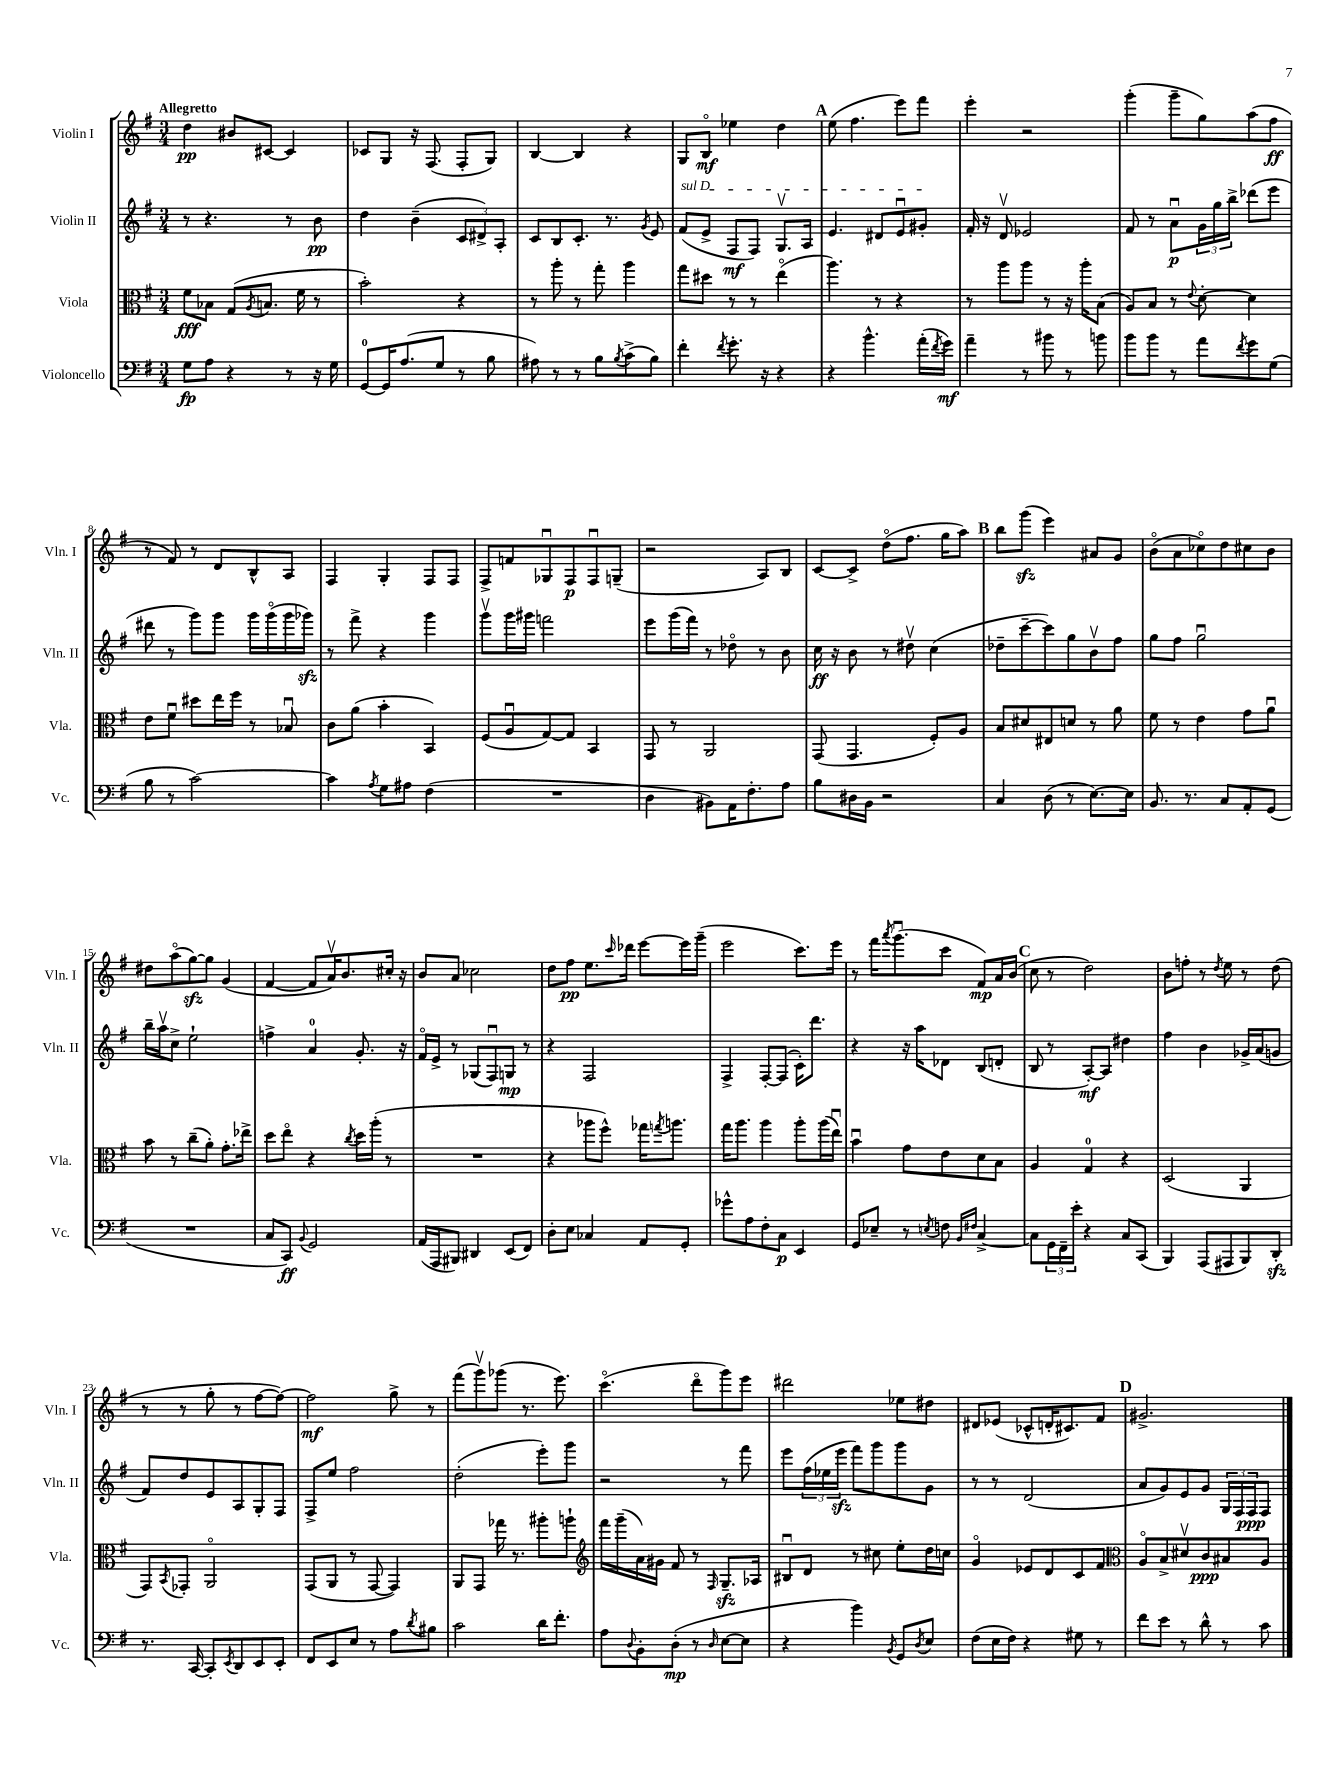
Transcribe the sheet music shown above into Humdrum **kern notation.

**kern	**dynam	**kern	**dynam	**kern	**dynam	**kern	**dynam
*part4	*part4	*part3	*part3	*part2	*part2	*part1	*part1
*staff4	*staff4	*staff3	*staff3	*staff2	*staff2	*staff1	*staff1
*I"Violoncello	*	*I"Viola	*	*I"Violin II	*	*I"Violin I	*
*I'Vc.	*	*I'Vla.	*	*I'Vln. II	*	*I'Vln. I	*
*clefF4	*	*clefC3	*	*clefG2	*	*clefG2	*
*k[f#]	*	*k[f#]	*	*k[f#]	*	*k[f#]	*
*M3/4	*	*M3/4	*	*M3/4	*	*M3/4	*
=1	=1	=1	=1	=1	=1	=1	=1
!	!	!	!	!	!	!LO:TX:a:B:t=Allegretto	!
8G\L	fp	8f#\L	fff	8r	.	4dd\	pp
8A\J	.	8B-X\J	.	4.r	.	.	.
4r	.	(8G/L	.	.	.	8b#X/L	.
.	.	8qA/	.	.	.	.	.
.	.	8.Bn/J	.	.	.	[8c#X/J	.
8r	.	.	.	8r	.	4c#/]	.
.	.	16f#\	.	.	.	.	.
16r	.	8r	.	8b\	pp	.	.
16G\	.	.	.	.	.	.	.
=2	=2	=2	=2	=2	=2	=2	=2
[8GG/L	.	2b'\)	.	4dd\	.	8c-X/L	.
16GG/K]	.	.	.	.	.	8G/J	.
(8.A/	.	.	.	.	.	.	.
.	.	.	.	(4b~\	.	16r	.
.	.	.	.	.	.	(8.F#/	.
8G/J	.	.	.	.	.	.	.
8r	.	4r	.	12c/L	.	8F#'/L	.
.	.	.	.	12d#X^/)	.	.	.
8B\	.	.	.	.	.	8G/J)	.
.	.	.	.	12A'/J	.	.	.
=3	=3	=3	=3	=3	=3	=3	=3
8A#X\)	.	8r	.	8c/L	.	[4B/	.
8r	.	8aa'\	.	8B/	.	.	.
8r	.	8r	.	8.c'/J	.	4B/]	.
8B\L	.	8gg'\	.	.	.	.	.
.	.	.	.	8.r	.	.	.
8qB/	.	.	.	.	.	.	.
(8c^\	.	4aa\	.	.	.	4r	.
.	.	.	.	8qg/	.	.	.
8B\J)	.	.	.	8e/	.	.	.
=4	=4	=4	=4	=4	=4	=4	=4
!	!	!	!	!LO:TX:a:i:t=sul D	!	!	!
4f#'\	.	8gg\L	.	(8f#/L	.	8G/L	.
.	.	8dd#X\J	.	8e^/J	.	8B/J	mf
8qf#/	.	.	.	.	.	.	.
8.g'\	.	8r	.	8F#/L	mf	4ee-X\	.
.	.	8r	.	8F#/J)	.	.	.
16r	.	.	.	.	.	.	.
4r	.	(4ee\	.	8.Gv/L	.	4dd\	.
.	.	.	.	16A/Jk	.	.	.
!!LO:REH:place=s1:t=A
=5	=5	=5	=5	=5	=5	=5	=5
4r	.	4.aa\)	.	4.e/	.	(8ee\	.
.	.	.	.	.	.	4.ff#\	.
4.b^^\	.	.	.	.	.	.	.
.	.	8r	.	8d#X/L	.	.	.
.	.	4r	.	8eu/	.	8eee\L)	.
(16a'\LL	.	.	.	8g#X'/J	.	8fff#\J	.
8qf#/	.	.	.	.	.	.	.
16g\JJ)	mf	.	.	.	.	.	.
=6	=6	=6	=6	=6	=6	=6	=6
4a~\	.	8r	.	16f#'/	.	4eee'\	.
.	.	.	.	16r	.	.	.
.	.	8aa\L	.	8dv/	.	.	.
8r	.	8aa\J	.	2e-X/	.	2r	.
8b#X\	.	8r	.	.	.	.	.
8r	.	16r	.	.	.	.	.
.	.	16aa'\KL	.	.	.	.	.
8bn\	.	(8B\J	.	.	.	.	.
=7	=7	=7	=7	=7	=7	=7	=7
8b\L	.	8A/L)	.	8f#/	.	(4ggg'\	.
8b\J	.	8B/J	.	8r	.	.	.
8r	.	8r	.	8au\L	p	8ggg~\L	.
.	.	8qqe/	.	.	.	.	.
8a\L	.	[8d'\	.	24g\L	.	8gg\)	.
.	.	.	.	24gg\	.	.	.
.	.	.	.	24bb^\JJ	.	.	.
8qf#/	.	.	.	.	.	.	.
8g\	.	4d\]	.	(8ddd-X\L	.	(8aa\	.
(8G\J	.	.	.	8eee\J	.	8ff#\J	ff
!!LO:LB:g=z
=8	=8	=8	=8	=8	=8	=8	=8
8B\	.	8e\L	.	8ddd#X\	.	8r	.
8r	.	8f#u\J	.	8r	.	8f#/)	.
[2c\)	.	8dd#X\L	.	8ggg\L)	.	8r	.
.	.	16ee\L	.	8ggg\J	.	8d/L	.
.	.	16ff#\JJ	.	.	.	.	.
.	.	8r	.	16ggg\LL	.	8B^^/	.
.	.	.	.	(16ggg\	.	.	.
.	.	8B-Xu/	.	16ggg\	.	8A/J	.
.	.	.	.	16ggg-Xzz\JJ)	.	.	.
=9	=9	=9	=9	=9	=9	=9	=9
4c\]	.	8c\L	.	8r	.	4F#/	.
.	.	(8a\J	.	8fff#^\	.	.	.
8qA/	.	.	.	.	.	.	.
8G\L	.	4b'\	.	4r	.	4G'/	.
8A#X\J	.	.	.	.	.	.	.
(4F#\	.	4BB/)	.	4ggg\	.	8F#/L	.
.	.	.	.	.	.	8F#/J	.
=10	=10	=10	=10	=10	=10	=10	=10
2.r	.	(8F#/L	.	8gggv\L	.	8F#^/L	.
.	.	8Au/	.	16ggg\L	.	8fn/	.
.	.	.	.	16ggg#X\JJ	.	.	.
.	.	[8G/)	.	2fffn\	.	8G-Xu/	.
.	.	8G/J]	.	.	.	8F#/	p
.	.	4BB/	.	.	.	8F#u/	.
.	.	.	.	.	.	(8Gn~/J	.
=11	=11	=11	=11	=11	=11	=11	=11
4D\	.	8GG/	.	8eee\L	.	2r	.
.	.	8r	.	(16ggg\L	.	.	.
.	.	.	.	16fff#\JJ)	.	.	.
8BB#X\L)	.	2AA/	.	8r	.	.	.
16AA\K	.	.	.	8dd-X\	.	.	.
8.F#'\	.	.	.	.	.	.	.
.	.	.	.	8r	.	8A/L)	.
8A\J	.	.	.	8b\	.	8B/J	.
=12	=12	=12	=12	=12	=12	=12	=12
8B\L	.	(8GG/	.	16cc\	ff	[8c/L	.
.	.	.	.	16r	.	.	.
16D#X\L	.	4.GG/	.	8b\	.	8c^/J]	.
16BB\JJ	.	.	.	.	.	.	.
2r	.	.	.	8r	.	(8dd\L	.
.	.	.	.	8dd#Xv\	.	8.ff#\J	.
.	.	8F#'/L)	.	(4cc\	.	.	.
.	.	.	.	.	.	16gg\KL	.
.	.	8A/J	.	.	.	8aa\J)	.
!!LO:REH:place=s1:t=B
=13	=13	=13	=13	=13	=13	=13	=13
4C/	.	8B/L	.	8dd-X~\L	.	8bb\L	.
.	.	8d#X/	.	[8ccc~\	.	(8gggzz\J	.
(8D\	.	8E#X/	.	8ccc\])	.	4eee\)	.
8r	.	8dn/J	.	8gg\	.	.	.
[8.E\L)	.	8r	.	8bv\	.	8a#X/L	.
.	.	8a\	.	8ff#\J	.	8g/J	.
16E\Jk]	.	.	.	.	.	.	.
=14	=14	=14	=14	=14	=14	=14	=14
8.BB/	.	8f#\	.	8gg\L	.	(8b\L	.
.	.	8r	.	8ff#\J	.	8a\	.
8.r	.	.	.	.	.	.	.
.	.	4e\	.	2ggu\	.	8cc-X\)	.
8C/L	.	.	.	.	.	8dd\	.
8AA'/	.	8g\L	.	.	.	8cc#X\	.
(8GG/J	.	8au\J	.	.	.	8b\J	.
!!LO:LB:g=z
=15	=15	=15	=15	=15	=15	=15	=15
2.r	.	8b\	.	16bb~\LL	.	8dd#X\L	.
.	.	.	.	16aav\J	.	.	.
.	.	8r	.	8cc^\J	.	(8aa\	.
.	.	(8cc~\L	.	2ee`\	.	[8ggzz\)	.
.	.	8a'\J)	.	.	.	8gg\J]	.
.	.	8.g'\L	.	.	.	(4g/	.
.	.	16ee-X^\Jk	.	.	.	.	.
=16	=16	=16	=16	=16	=16	=16	=16
8C/L	.	8dd\L	.	4ffn^\	.	[4f#/	.
8CC/J)	ff	8ee\J	.	.	.	.	.
8qqBB/	.	.	.	.	.	.	.
2GG/	.	4r	.	4a/	.	8f#/L]	.
.	.	.	.	.	.	16av/K)	.
.	.	.	.	.	.	8.b/	.
.	.	8qcc/	.	.	.	.	.
.	.	16dd\LL	.	8.g'/	.	.	.
.	.	(16aa'\JJ	.	.	.	.	.
.	.	8r	.	.	.	16cc#X'/Jk	.
.	.	.	.	16r	.	16r	.
=17	=17	=17	=17	=17	=17	=17	=17
(16AA/LL	.	2.r	.	16f#/LL	.	8b/L	.
16AAA/J	.	.	.	16e^/JJ	.	.	.
8BBB#X/J)	.	.	.	8r	.	8a/J	.
4DD#X/	.	.	.	(8G-X/L	.	2cc-X\	.
.	.	.	.	8F#u/)	.	.	.
(8EE/L	.	.	.	8Gn/J	mp	.	.
8FF#/J)	.	.	.	8r	.	.	.
=18	=18	=18	=18	=18	=18	=18	=18
8D'\L	.	4r	.	4r	.	8dd\L	.
8E\J	.	.	.	.	.	8ff#\J	pp
4C-X/	.	8aa-X\L	.	2F#/	.	8.ee\L	.
.	.	8ff#^^\J)	.	.	.	.	.
.	.	.	.	.	.	16qqccc/	.
.	.	.	.	.	.	16ddd-X\Jk	.
8AA/L	.	16gg-X\KL	.	.	.	[8eee\L	.
.	.	8qggn/	.	.	.	.	.
.	.	8.aan\J	.	.	.	.	.
8GG'/J	.	.	.	.	.	16eee\L]	.
.	.	.	.	.	.	(16ggg~\JJ	.
=19	=19	=19	=19	=19	=19	=19	=19
8g-X^^\L	.	16gg\KL	.	4F#^/	.	2eee\	.
.	.	8.aa\J	.	.	.	.	.
8A\	.	.	.	.	.	.	.
8F#'\	.	4aa\	.	[8F#'/L	.	.	.
8C\J	p	.	.	(8F#/J]	.	.	.
4EE/	.	8aa'\L	.	16c'\KL)	.	8.ccc\L)	.
.	.	.	.	8.ddd\J	.	.	.
.	.	(16aa\L	.	.	.	.	.
.	.	16eeu\JJ)	.	.	.	16eee\Jk	.
=20	=20	=20	=20	=20	=20	=20	=20
8GG/L	.	4bu\	.	4r	.	8r	.
8E-X~/J	.	.	.	.	.	16fff#\KL	.
.	.	.	.	.	.	8qaaa/	.
.	.	.	.	.	.	(8.gggu\	.
8r	.	8g\L	.	16r	.	.	.
.	.	.	.	16aa\KL	.	.	.
8qEn/	.	.	.	.	.	.	.
8Fn\	.	8e\	.	8d-X\J	.	8ccc\J	.
16qqBB/LL	.	.	.	.	.	.	.
16qqF#X/JJ	.	.	.	.	.	.	.
[4C^/	.	8d\	.	(8B/L	.	8f#/L)	mp
.	.	8B\J	.	8dn'/J	.	16a/L	.
.	.	.	.	.	.	(16b/JJ	.
!!LO:REH:place=s1:t=C
=21	=21	=21	=21	=21	=21	=21	=21
8C\L]	.	4A/	.	8B/	.	8cc\	.
24GG\L	.	.	.	8r	.	8r	.
24FF#~\	.	.	.	.	.	.	.
24e'\JJ	.	.	.	.	.	.	.
4r	.	4G/	.	[8A'/L)	mf	2dd\)	.
.	.	.	.	8A/J]	.	.	.
8C/L	.	4r	.	4dd#X\	.	.	.
(8CC/J	.	.	.	.	.	.	.
=22	=22	=22	=22	=22	=22	=22	=22
4BBB/)	.	(2D/	.	4ff#\	.	8b\L	.
.	.	.	.	.	.	8ffn'\J	.
(8AAA/L	.	.	.	4b\	.	8r	.
.	.	.	.	.	.	8qdd/	.
8AAA#X/	.	.	.	.	.	8ee\	.
8BBB/)	.	4AA/	.	16g-X^/LL	.	8r	.
.	.	.	.	(16a/J	.	.	.
8DDzz'/J	.	.	.	8gn/J	.	(8dd\	.
!!LO:LB:g=z
=23	=23	=23	=23	=23	=23	=23	=23
8.r	.	8GG/L)	.	8f#/L)	.	8r	.
.	.	8qBB/	.	.	.	.	.
.	.	8GG-X'/J	.	8dd/	.	8r	.
[16CC/	.	.	.	.	.	.	.
8CC'/L]	.	2AA/	.	8e/	.	8gg'\	.
8qEE/	.	.	.	.	.	.	.
8DD/	.	.	.	8A/	.	8r	.
8EE/	.	.	.	8G'/	.	[8ff#\L	.
8EE'/J	.	.	.	8F#/J	.	8ff#\J_)	.
=24	=24	=24	=24	=24	=24	=24	=24
8FF#/L	.	(8GG/L	.	8F#^/L	.	2ff#\]	mf
8EE/	.	8AA/J	.	8ee/J	.	.	.
8E/J	.	8r	.	2ff#\	.	.	.
8r	.	[8GG/	.	.	.	.	.
8A\L	.	4GG/])	.	.	.	8gg^\	.
8qd/	.	.	.	.	.	.	.
8B#X\J	.	.	.	.	.	8r	.
=25	=25	=25	=25	=25	=25	=25	=25
2c\	.	8AA/L	.	(2dd'\	.	(8fff#\L	.
.	.	8GG/J	.	.	.	8gggv\)	.
.	.	16gg-X\	.	.	.	(8ggg-X\J	.
.	.	8.r	.	.	.	.	.
.	.	.	.	.	.	8.r	.
16d\KL	.	8aa#X'\L	.	8eee'\L)	.	.	.
8.f#'\J	.	.	.	.	.	8.eee\)	.
.	.	8aan`\J	.	8ggg\J	.	.	.
=26	=26	=26	=26	=26	=26	=26	=26
*	*	*clefG2	*	*	*	*	*
8A\L	.	16fff#\LL	.	2r	.	(4.ccc\	.
.	.	(16ggg~\	.	.	.	.	.
8qqD/	.	.	.	.	.	.	.
8BB'\	.	16a\)	.	.	.	.	.
.	.	16g#X\JJ	.	.	.	.	.
(8D'\J	mp	8f#/	.	.	.	.	.
8r	.	8r	.	.	.	8ddd\L	.
16qqD/	.	16qqF#/	.	.	.	.	.
[8E\L	.	8.Gzz~/L	.	8r	.	8ggg\)	.
8E\J]	.	.	.	8fff#\	.	8eee\J	.
.	.	16A-X/Jk	.	.	.	.	.
=27	=27	=27	=27	=27	=27	=27	=27
4r	.	8B#Xu/L	.	8eee\L	.	2ddd#X\	.
.	.	8d/J	.	(24ff#\L	.	.	.
.	.	.	.	24ee-X\	.	.	.
.	.	.	.	24eeezz\JJ	.	.	.
4b\)	.	8r	.	8fff#\L)	.	.	.
.	.	8cc#X\	.	8ggg\	.	.	.
8qBB/	.	.	.	.	.	.	.
8GG/L	.	8ee'\L	.	8ggg\	.	8ee-X\L	.
8qD/	.	.	.	.	.	.	.
8E/J	.	16dd\L	.	8g\J	.	8dd#X\J	.
.	.	16ccn\JJ	.	.	.	.	.
=28	=28	=28	=28	=28	=28	=28	=28
(8F#\L	.	4g/	.	8r	.	8d#X/L	.
16E\L	.	.	.	8r	.	(8e-X/J	.
16F#\JJ)	.	.	.	.	.	.	.
4r	.	8e-X/L	.	(2d/	.	8c-X^^/L	.
.	.	8d/	.	.	.	16dn'/K	.
.	.	.	.	.	.	8.c#X/)	.
8G#X\	.	8c/	.	.	.	.	.
8r	.	8f#/J	.	.	.	8f#/J	.
!!LO:REH:place=s1:t=D
=29	=29	=29	=29	=29	=29	=29	=29
*	*	*clefC3	*	*	*	*	*
8f#\L	.	8A/L	.	8a/L	.	2.g#X^/	.
8e\J	.	8B^/	.	8g/)	.	.	.
8r	.	8d#Xv/	.	8e/	.	.	.
8d^^\	.	8c/	ppp	8g/J	.	.	.
8r	.	8B#X/	.	24G/LL	.	.	.
.	.	.	.	24F#/	.	.	.
.	.	.	.	24F#/J	ppp	.	.
8c\	.	8A/J	.	8F#/J	.	.	.
==	==	==	==	==	==	==	==
*-	*-	*-	*-	*-	*-	*-	*-
